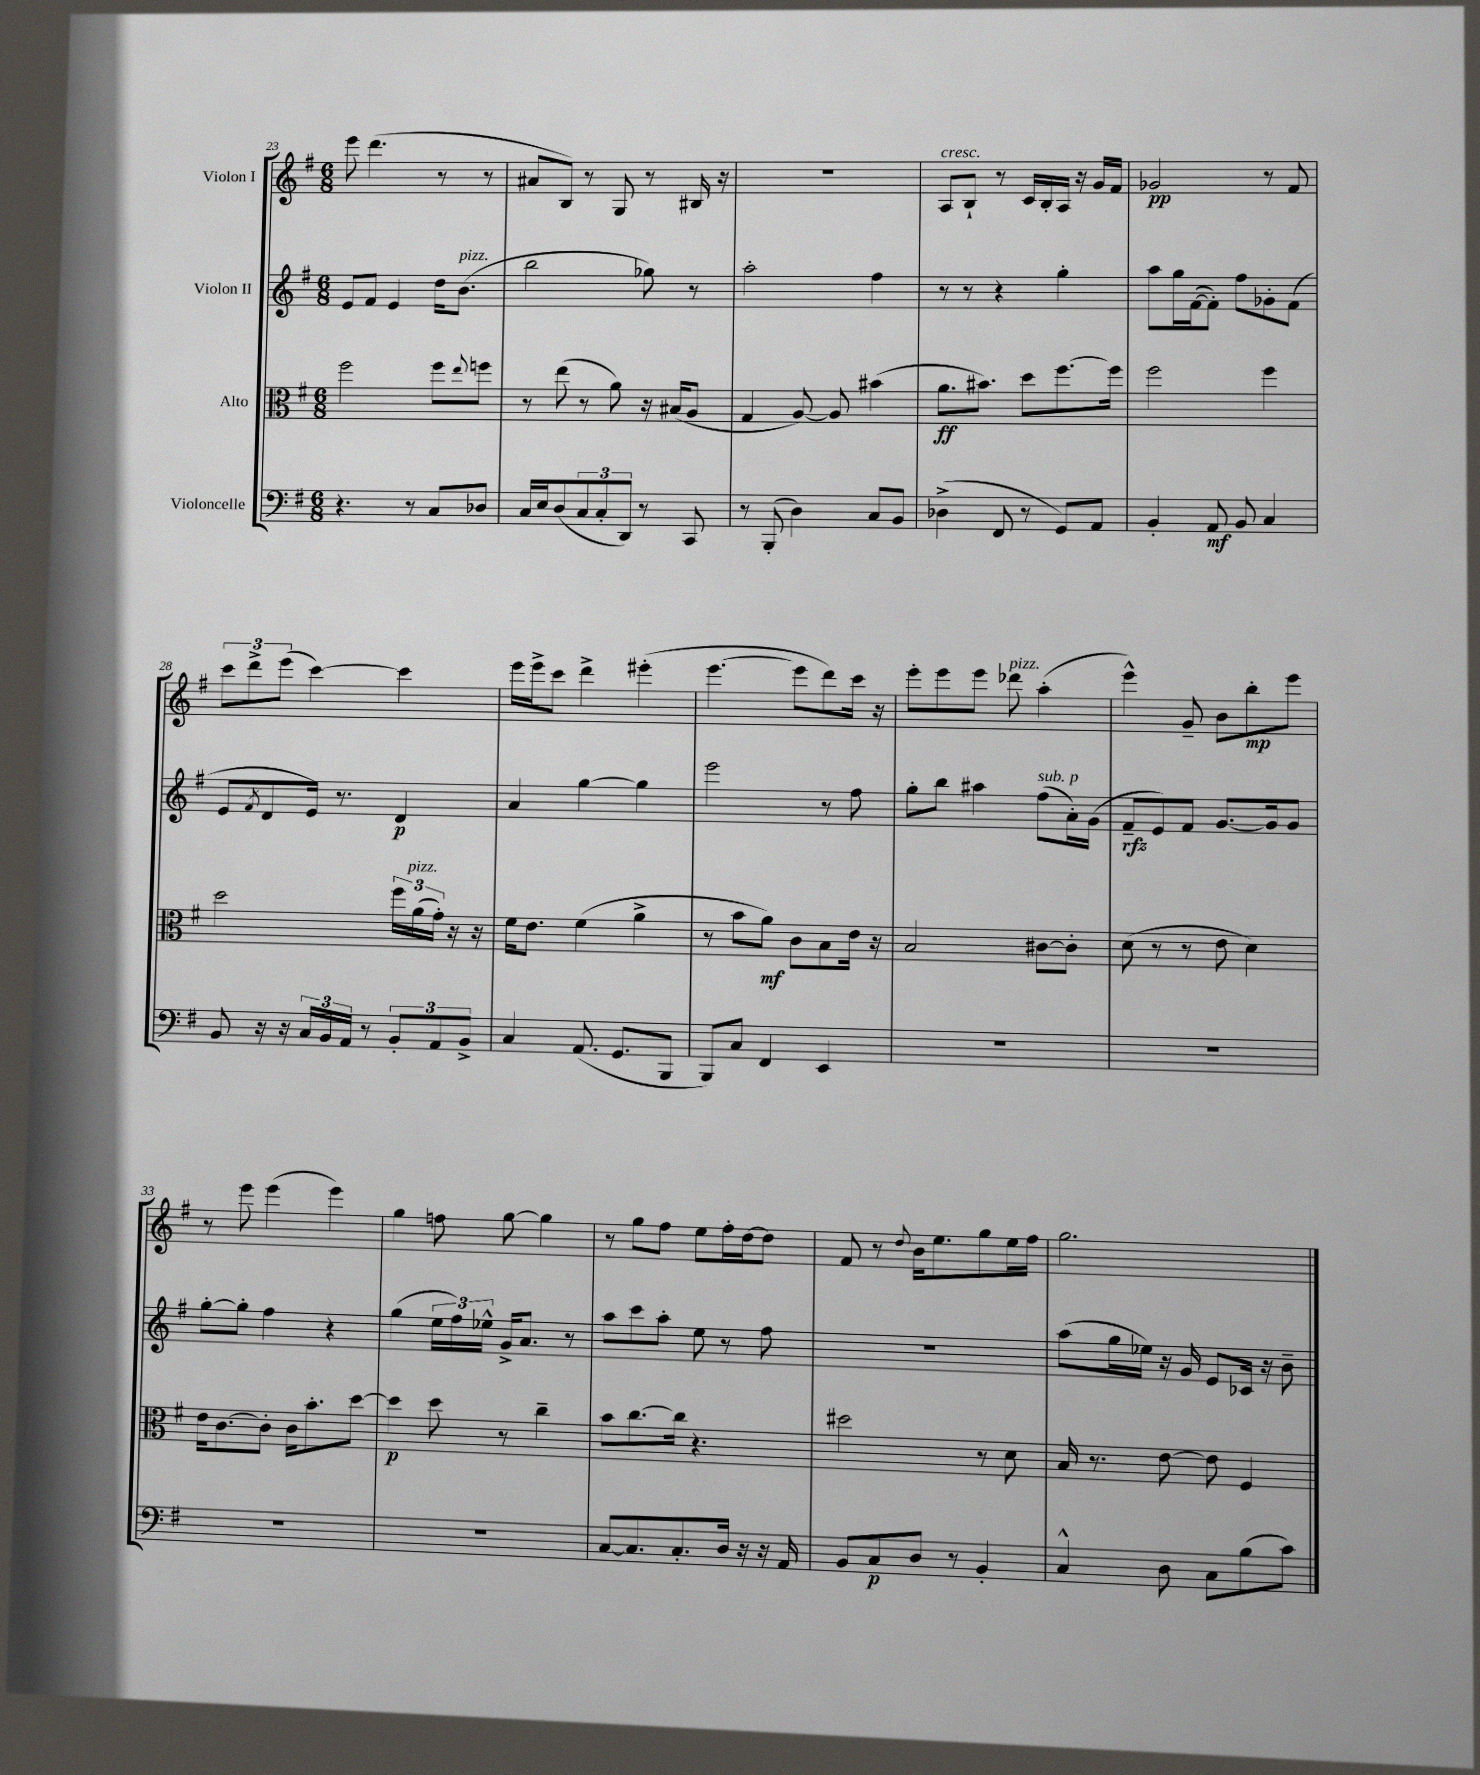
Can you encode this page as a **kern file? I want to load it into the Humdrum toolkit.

**kern	**dynam	**kern	**dynam	**kern	**dynam	**kern	**dynam
*part4	*part4	*part3	*part3	*part2	*part2	*part1	*part1
*staff4	*staff4	*staff3	*staff3	*staff2	*staff2	*staff1	*staff1
*I"Violoncelle	*	*I"Alto	*	*I"Violon II	*	*I"Violon I	*
*clefF4	*	*clefC3	*	*clefG2	*	*clefG2	*
*k[f#]	*	*k[f#]	*	*k[f#]	*	*k[f#]	*
*M6/8	*	*M6/8	*	*M6/8	*	*M6/8	*
=23	=23	=23	=23	=23	=23	=23	=23
4.r	.	2ff#\	.	8e/L	.	8eee\	.
.	.	.	.	8f#/J	.	(4.ddd\	.
.	.	.	.	4e/	.	.	.
8r	.	.	.	.	.	.	.
8C/L	.	8ff#\L	.	16dd\KL	.	8r	.
!	!	!	!	!LO:TX:a:i:t=pizz.	!	!	!
.	.	.	.	(8.b\J	.	.	.
.	.	8qqee/	.	.	.	.	.
8D-X/J	.	8ffn\J	.	.	.	8r	.
=24	=24	=24	=24	=24	=24	=24	=24
16C/LL	.	8r	.	2bb\	.	8a#X/L	.
16E/J	.	.	.	.	.	.	.
(8D/	.	(8ee\	.	.	.	8B/J)	.
12C/	.	8r	.	.	.	8r	.
12C'/	.	.	.	.	.	.	.
.	.	8a\)	.	.	.	8G/	.
12DD/J)	.	.	.	.	.	.	.
8r	.	16r	.	8gg-X\)	.	8r	.
.	.	(16B#X/KL	.	.	.	.	.
8CC/	.	8A/J	.	8r	.	16B#X/	.
.	.	.	.	.	.	16r	.
=25	=25	=25	=25	=25	=25	=25	=25
8r	.	4G/	.	2aa'\	.	2.r	.
(8BBB'/	.	.	.	.	.	.	.
4D\)	.	[8A/)	.	.	.	.	.
.	.	8A/]	.	.	.	.	.
8C/L	.	(4b#X\	.	4ff#\	.	.	.
8BB/J	.	.	.	.	.	.	.
=26	=26	=26	=26	=26	=26	=26	=26
!	!	!	!	!	!	!LO:TX:a:i:t=cresc.	!
(4D-X^\	.	8.a\L	ff	8r	.	8A/L	.
.	.	.	.	8r	.	8B`/J	.
.	.	8.b#X\J)	.	.	.	.	.
8FF#/	.	.	.	4r	.	8r	.
8r	.	8dd\L	.	.	.	16c/LL	.
.	.	.	.	.	.	16B'/	.
8GG/L)	.	[8.ff#\	.	4gg'\	.	16A/JJ	.
.	.	.	.	.	.	16r	.
8AA/J	.	.	.	.	.	16g/LL	.
.	.	16ff#\Jk]	.	.	.	16f#/JJ	.
=27	=27	=27	=27	=27	=27	=27	=27
4BB'/	.	2ff#\	.	8aa\L	.	2g-X/	pp
.	.	.	.	16gg\L	.	.	.
.	.	.	.	([16f#\J	.	.	.
8AA/	mf	.	.	8f#'\J])	.	.	.
8BB/	.	.	.	8ff#\L	.	.	.
4C/	.	4ff#\	.	8g-X'\	.	8r	.
.	.	.	.	(8f#\J	.	8f#/	.
!!LO:LB:g=z
=28	=28	=28	=28	=28	=28	=28	=28
8BB/	.	2dd\	.	8e/L	.	12ccc\L	.
.	.	.	.	.	.	12ddd^\	.
.	.	.	.	8qf#/	.	.	.
16r	.	.	.	8d/	.	.	.
.	.	.	.	.	.	(12eee\J	.
16r	.	.	.	.	.	.	.
24C/LL	.	.	.	16e/Jk)	.	[4ccc\)	.
24BB/	.	.	.	.	.	.	.
.	.	.	.	8.r	.	.	.
24AA/JJ	.	.	.	.	.	.	.
8r	.	.	.	.	.	.	.
12BB'/L	.	24ff#\LL	.	4d/	p	4ccc\]	.
!	!	!LO:TX:a:i:t=pizz.	!	!	!	!	!
.	.	(24a\	.	.	.	.	.
12AA/	.	24g'\JJ)	.	.	.	.	.
.	.	16r	.	.	.	.	.
12BB^/J	.	.	.	.	.	.	.
.	.	16r	.	.	.	.	.
=29	=29	=29	=29	=29	=29	=29	=29
4C/	.	16f#\KL	.	4a/	.	16eee\LL	.
.	.	8.e\J	.	.	.	16eee^\J	.
.	.	.	.	.	.	8ccc\J	.
(8.AA/	.	(4f#\	.	[4gg\	.	4ddd^\	.
8.GG/L	.	.	.	.	.	.	.
.	.	4a^\	.	4gg\]	.	(4eee#X'\	.
8BBB/J	.	.	.	.	.	.	.
=30	=30	=30	=30	=30	=30	=30	=30
8BBB/L)	.	8r	.	2eee\	.	[4.eee\	.
8C/J	.	8b\L	.	.	.	.	.
4FF#/	.	8a\J)	mf	.	.	.	.
.	.	8c\L	.	.	.	8eee\L]	.
4EE/	.	8B\	.	8r	.	8ddd\)	.
.	.	16e\Jk	.	8ff#\	.	16ccc\Jk	.
.	.	16r	.	.	.	16r	.
=31	=31	=31	=31	=31	=31	=31	=31
2.r	.	2B/	.	8gg'\L	.	8eee'\L	.
.	.	.	.	8bb\J	.	8eee\	.
.	.	.	.	4aa#X\	.	8eee\J	.
!	!	!	!	!	!	!LO:TX:a:i:t=pizz.	!
.	.	.	.	.	.	8ddd-X\	.
!	!	!	!	!LO:TX:a:i:t=sub. p	!	!	!
.	.	[8c#X\L	.	(8ff#\L	.	(4aa'\	.
.	.	8c#'\J]	.	16a'\L)	.	.	.
.	.	.	.	(16g\JJ	.	.	.
=32	=32	=32	=32	=32	=32	=32	=32
2.r	.	(8d\	.	8f#~/L	rfz	4eee^^\)	.
.	.	8r	.	8e/)	.	.	.
.	.	8r	.	8f#/J	.	8g~/	.
.	.	8e\	.	[8.g/L	.	8b\L	.
.	.	4d\)	.	.	.	8bb'\	mp
.	.	.	.	16g/k]	.	.	.
.	.	.	.	8g/J	.	8eee\J	.
!!LO:LB:g=z
=33	=33	=33	=33	=33	=33	=33	=33
2.r	.	16e\KL	.	[8gg'\L	.	8r	.
.	.	[8.c\	.	.	.	.	.
.	.	.	.	8gg'\J]	.	8eee\	.
.	.	8c'\J]	.	4ff#\	.	(4eee\	.
.	.	16c\KL	.	.	.	.	.
.	.	8.b'\	.	.	.	.	.
.	.	.	.	4r	.	4eee\)	.
.	.	[8dd\J	.	.	.	.	.
=34	=34	=34	=34	=34	=34	=34	=34
2.r	.	4dd\]	p	(4gg\	.	4gg\	.
.	.	8dd\	.	24ee\LL	.	8ffn\	.
.	.	.	.	24ff#\)	.	.	.
.	.	.	.	24ee-X^^\JJ	.	.	.
.	.	8r	.	16g^/KL	.	[8gg\	.
.	.	.	.	8.a/J	.	.	.
.	.	4cc~\	.	.	.	4gg\]	.
.	.	.	.	8r	.	.	.
=35	=35	=35	=35	=35	=35	=35	=35
[8C/L	.	8b\L	.	8aa\L	.	8r	.
8.C/]	.	[8.cc\	.	8ccc\	.	8gg\L	.
.	.	.	.	8aa'\J	.	8ff#\J	.
8.C'/	.	16cc\Jk]	.	.	.	.	.
.	.	4.r	.	8ee\	.	8ee\L	.
16D/Jk	.	.	.	8r	.	16ff#'\L	.
16r	.	.	.	.	.	[16dd\J	.
16r	.	.	.	8ff#\	.	8dd\J]	.
16AA/	.	.	.	.	.	.	.
=36	=36	=36	=36	=36	=36	=36	=36
8BB/L	.	2dd#X\	.	2.r	.	8f#/	.
8C/	p	.	.	.	.	8r	.
.	.	.	.	.	.	8qqdd/	.
8D/J	.	.	.	.	.	16b\KL	.
.	.	.	.	.	.	8.ee\	.
8r	.	.	.	.	.	.	.
4BB'/	.	8r	.	.	.	8gg\	.
.	.	8d\	.	.	.	16ee\L	.
.	.	.	.	.	.	16ff#\JJ	.
=37	=37	=37	=37	=37	=37	=37	=37
4C^^/	.	16B/	.	(8aa\L	.	2.gg\	.
.	.	8.r	.	.	.	.	.
.	.	.	.	16gg\L	.	.	.
.	.	.	.	16ee-X\JJ)	.	.	.
8D\	.	[8e\	.	16r	.	.	.
.	.	.	.	16g/	.	.	.
8C\L	.	8e\]	.	8e/L	.	.	.
(8B\	.	4F#/	.	16c-X/Jk	.	.	.
.	.	.	.	16r	.	.	.
8c\J)	.	.	.	8b~\	.	.	.
==	==	==	==	==	==	==	==
*-	*-	*-	*-	*-	*-	*-	*-
